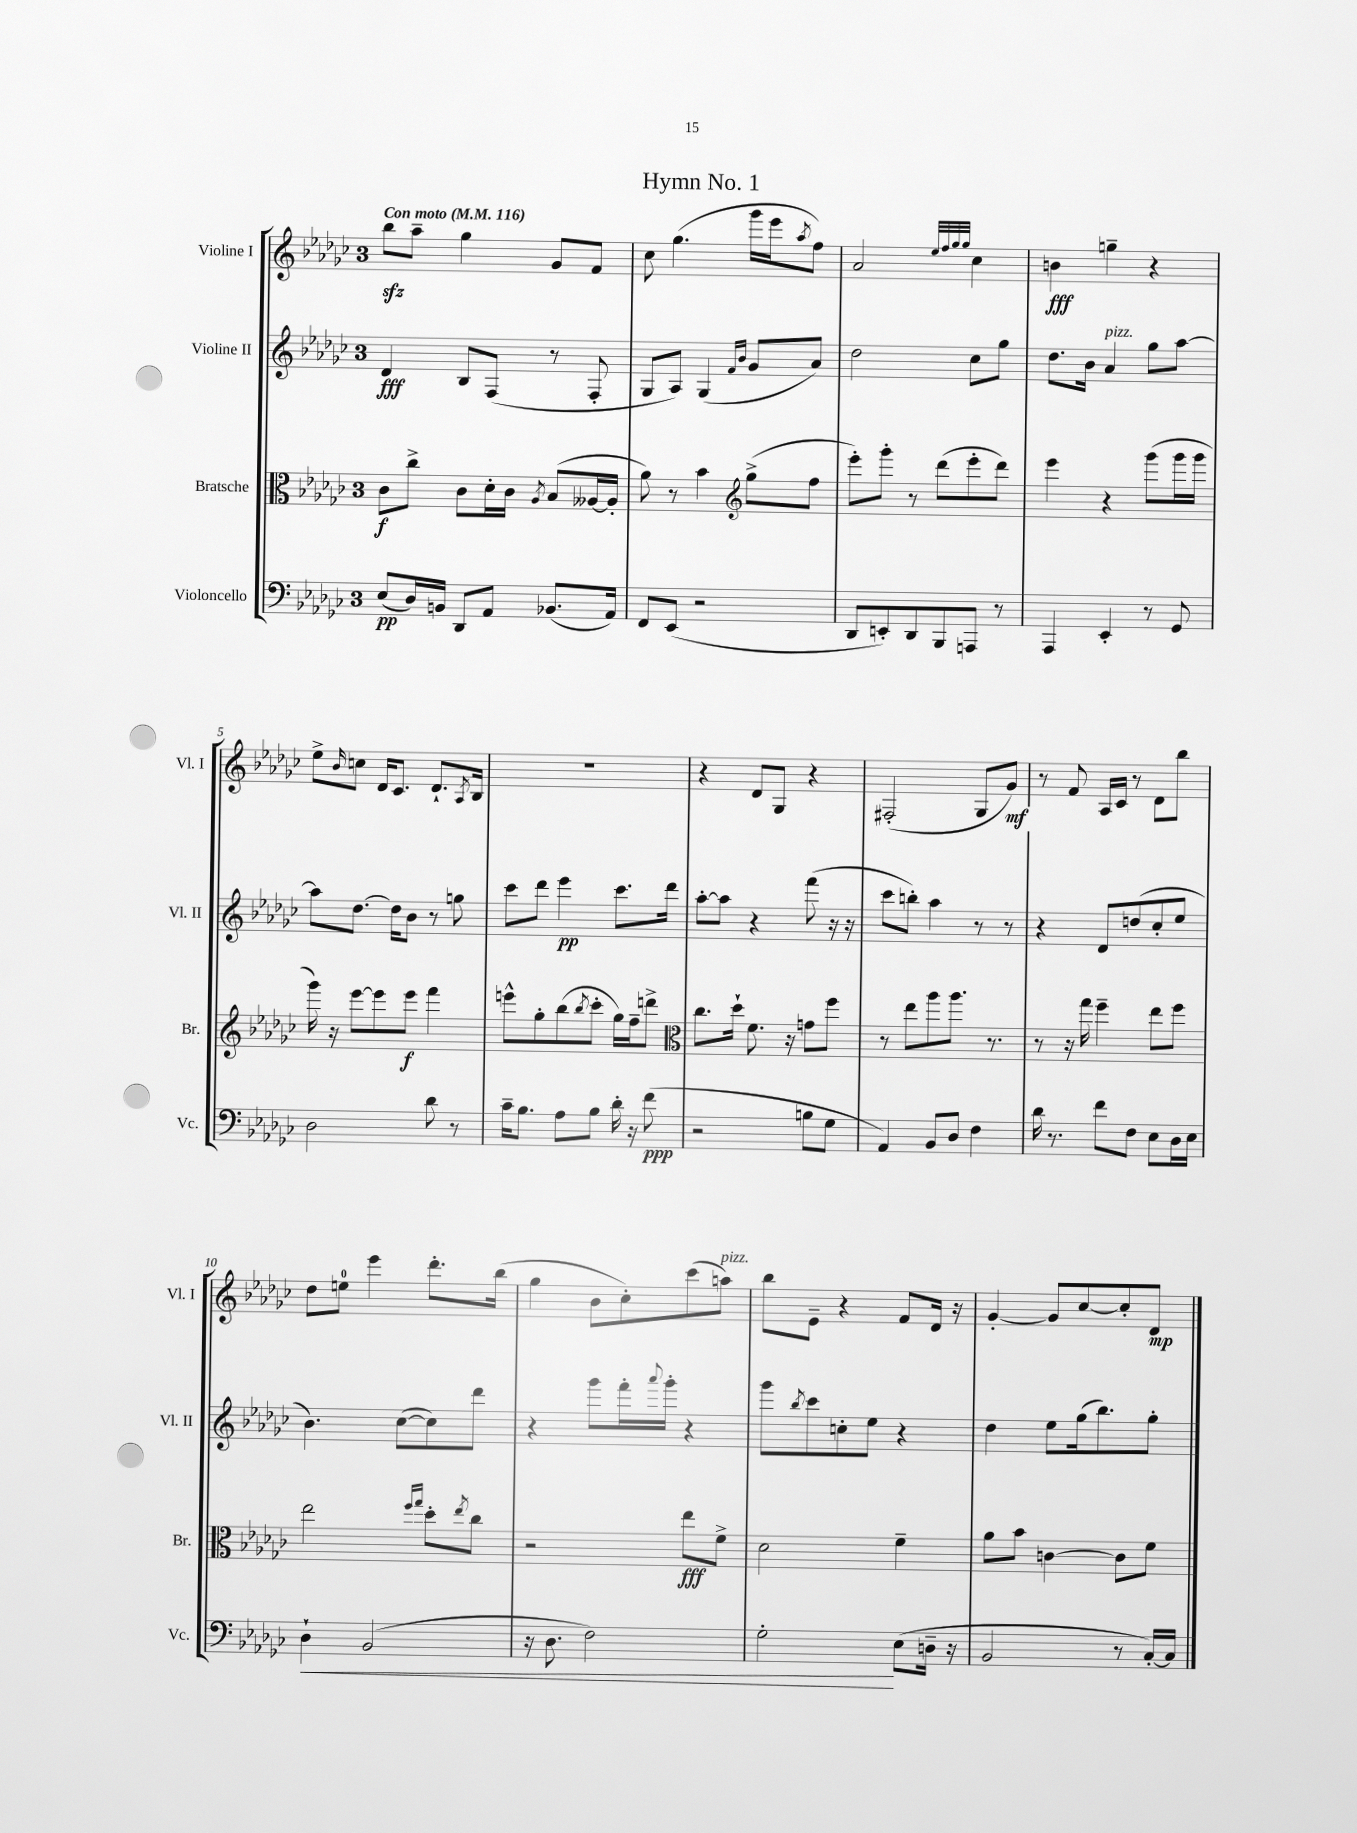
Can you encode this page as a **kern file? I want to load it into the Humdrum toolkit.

**kern	**kern	**kern	**kern
*staff4	*staff3	*staff2	*staff1
*clefF4	*clefC3	*clefG2	*clefG2
*k[b-e-a-d-g-c-]	*k[b-e-a-d-g-c-]	*k[b-e-a-d-g-c-]	*k[b-e-a-d-g-c-]
*M3/4	*M3/4	*M3/4	*M3/4
*MM116	*MM116	*MM116	*MM116
(8E-	8c-	4d-	8bb-
16D-)	8cc-^	.	8aa-~
16BB	.	.	.
8DD-	8c-	8B-	4gg-
8AA-	16d-'	(8F	.
.	16c-	.	.
.	8qA-	.	.
(8.BB-	(8B-	8r	8g-
.	[16A--	8F'	8f
16AA-)	16A--']	.	.
=	=	=	=
8FF	8a-)	8G-	8cc-
(8EE-	8r	8A-)	(4.gg-
2r	4b-	(4G-	.
*	*clefG2	*	*
.	.	16qqf	.
.	.	16qqb-	.
.	(8gg-^	8g-	16ggg-
.	.	.	16eee-
.	.	.	8qaa-
.	8ff	8a-)	8ff)
=	=	=	=
8DD-	8eee-')	2dd-	2a-
8EE')	8ggg-'	.	.
8DD-	8r	.	.
8BBB-	(8ddd-	.	.
.	.	.	32qqee-
.	.	.	32qqff
.	.	.	32qqgg-
.	.	.	32qqgg-
8AAA	8eee-'	8cc-	4cc-
8r	8ddd-)	8gg-	.
=	=	=	=
4AAA-	4eee-	8.dd-	4b
.	.	16b-	.
4EE-'	4r	4a-	4gg~
8r	(8ggg-	8gg-	4r
8GG-	16ggg-	[8aa-	.
.	16ggg-	.	.
=	=	=	=
2D-	16ggg-)	8aa-]	8ee-^
.	16r	.	.
.	.	.	16qqb-
.	[8eee-	[8.dd-	8cc
.	8eee-]	.	16d-
.	.	16dd-]	8.c-
.	8eee-	8b-	.
8d-	4fff	8r	8.d-`
8r	.	8gg	.
.	.	.	8qA-
.	.	.	16B-
=	=	=	=
16c-~	8eee^^	8ccc-	2.r
8.B-	.	.	.
.	8gg-'	8ddd-	.
8A-	(8bb-	4eee-	.
.	8qbb-	.	.
8B-	8ccc-'	.	.
16d-'	16gg-)	8.ccc-	.
16r	16ff~	.	.
(8f	8ddd^	.	.
.	.	16ddd-	.
=	=	=	=
*	*clefC3	*	*
2r	8.cc-	[8aa-'	4r
.	.	8aa-]	.
.	16dd-`	.	.
.	8.f	4r	8d-
.	.	.	8G-
.	16r	.	.
8B	8g	(8fff	4r
8G-	8ff	16r	.
.	.	16r	.
=	=	=	=
4AA-)	8r	8ccc-	(2F#'
.	8ee-	8bb')	.
8BB-	8aa-	4aa-	.
8D-	8.aa-	.	.
4F	.	8r	8G-
.	8.r	.	.
.	.	8r	8g-)
=	=	=	=
16d-	8r	4r	8r
8.r	.	.	.
.	16r	.	8f
.	16gg-	.	.
8f	4ff~	8d-	16A-
.	.	.	16c-
8F	.	(8dd	8r
8E-	8ee-	8cc-'	8d-
16D-	8ff	8ee-	8bb-
16E-	.	.	.
=	=	=	=
4D-`	2ee-	4.b-)	8dd-
.	.	.	8ee
(2BB-	.	.	4eee-
.	.	([8cc-	.
.	16qqff	.	.
.	16qqgg-	.	.
.	8dd-'	8cc-])	8.ddd-'
.	8qee-	.	.
.	8cc-	8ddd-	.
.	.	.	(16bb-
=	=	=	=
16r	2r	4r	4gg-
8.D-	.	.	.
2F)	.	8ggg-	8b-
.	.	16fff'	8cc-')
.	.	8qqaaa-	.
.	.	16ggg-'	.
.	8ee-	4r	(8ccc-
.	8f^	.	8aa)
=	=	=	=
2G-'	2d-	8ggg-	8bb-
.	.	8qbb-	.
.	.	8ccc-	8e-~
.	.	8cc'	4r
.	.	8ee-	.
(8E-	4f~	4r	8f
16D~	.	.	16d-
16r	.	.	16r
=	=	=	=
2BB-	8a-	4dd-	[4g-'
.	8b-	.	.
.	[4c	8ee-	8g-]
.	.	(16gg-	[8cc-
.	.	8.bb-)	.
8r	8c]	.	8cc-']
[16C-')	8f	8gg-'	8d-
16C-]	.	.	.
==	==	==	==
*-	*-	*-	*-
